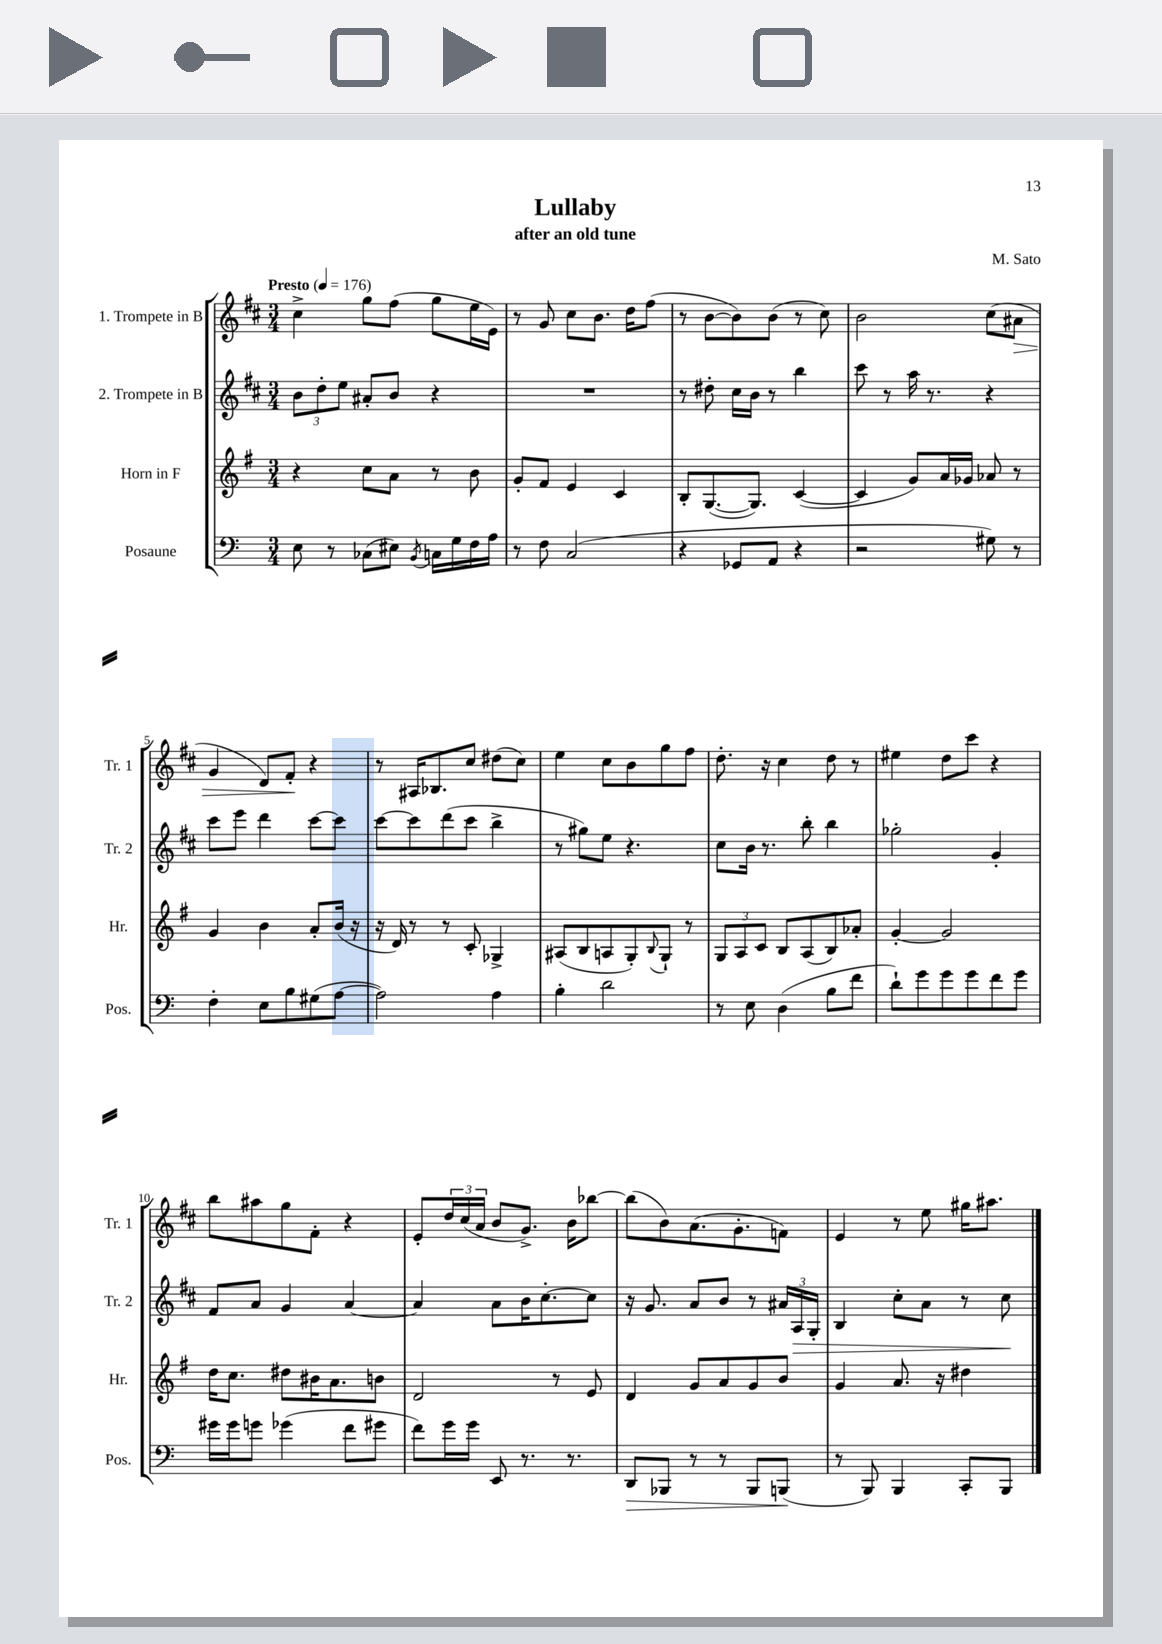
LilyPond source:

\header { title = "Lullaby" composer = "M. Sato" subtitle = "after an old tune" }
<<
\new StaffGroup <<
\new Staff = "s0" \with { instrumentName = "1. Trompete in B" shortInstrumentName = "Tr. 1" } {
    \clef treble \key d \major \numericTimeSignature \time 3/4 \tempo "Presto" 4 = 176
    cis''4-> g''8 fis''8( g''8 e''16 e'16) |
    r8 g'8 cis''8 b'8. d''16 fis''8( |
    r8 b'8~ b'8) b'8( r8 cis''8) |
    b'2 cis''8( ais'8\> |
    g'4 d'8) fis'8-.\! r4 |
    r8 ais16 bes8. cis''8 dis''8( cis''8) |
    e''4 cis''8 b'8 g''8 fis''8 |
    d''8.-. r16 cis''4 d''8 r8 |
    eis''4 d''8 cis'''8 r4 |
    b''8 ais''8 g''8 fis'8-. r4 |
    e'8-. \tuplet 3/2 { d''16 cis''16( a'16 } b'8 g'8.->) b'16 bes''8~ |
    bes''8( b'8) a'8.( g'8.-. f'8) |
    e'4 r8 e''8 gis''16 ais''8. \bar "|." |
}
\new Staff = "s1" \with { instrumentName = "2. Trompete in B" shortInstrumentName = "Tr. 2" } {
    \clef treble \key d \major \numericTimeSignature \time 3/4
    \tuplet 3/2 { b'8 d''8-. e''8 } ais'8-. b'8 r4 |
    R2. |
    r8 dis''8-. cis''16 b'16 r8 b''4 |
    cis'''8 r8 a''16 r8. r4 |
    cis'''8 e'''8 d'''4 cis'''8~ cis'''8 |
    cis'''8~ cis'''8 d'''8( cis'''8 b''4-> |
    r8 gis''8) e''8 r4. |
    cis''8 b'16 r8. b''8-. b''4 |
    ges''2-. g'4-. |
    fis'8 a'8 g'4 a'4~ |
    a'4 a'8 b'16 cis''8.~-. cis''8 |
    r16 g'8. a'8 b'8 r8 \tuplet 3/2 { ais'16 a16\> g16-. } |
    b4 cis''8-. a'8 r8 cis''8\! \bar "|." |
}
\new Staff = "s2" \with { instrumentName = "Horn in F" shortInstrumentName = "Hr." } {
    \clef treble \key g \major \numericTimeSignature \time 3/4
    r4 c''8 a'8 r8 b'8 |
    g'8-. fis'8 e'4 c'4 |
    b8-. g8.~( g8.) c'4~( |
    c'4 g'8) a'16 ges'16 aes'8 r8 |
    g'4 b'4 a'8-. b'16( r16 |
    r16 d'16) r8 r8 c'8-. ges4-> |
    ais8( b8 a8 g8-.) \appoggiatura { b8 } g8-! r8 |
    \tuplet 3/2 { g8 a8 c'8 } b8 a8( b8) aes'8-. |
    g'4~-. g'2 |
    d''16 c''8. dis''8 bis'16 a'8. b'8 |
    d'2 r8 e'8 |
    d'4 g'8 a'8 g'8 b'8 |
    g'4 a'8. r16 dis''4 \bar "|." |
}
\new Staff = "s3" \with { instrumentName = "Posaune" shortInstrumentName = "Pos." } {
    \clef bass \key c \major \numericTimeSignature \time 3/4
    e8 r8 ces8( eis8) \acciaccatura { b,8 } c16 g16 f16 a16 |
    r8 f8 c2( |
    r4 ges,8 a,8 r4 |
    r2 gis8) r8 |
    f4-. e8 b8 gis8( a8~ |
    a2) a4 |
    b4-. d'2 |
    r8 e8 d4( b8 f'8 |
    d'8-!) g'8 g'8 g'8 f'8 g'8 |
    gis'16 gis'16 g'8 ges'4( f'8 gis'8 |
    f'8) g'16 g'16 e,8 r8. r8. |
    d,8\> bes,,8 r8 r8 bes,,8 b,,8\!( |
    r8 b,,8) b,,4 c,8-. b,,8 \bar "|." |
}
>>
>>
